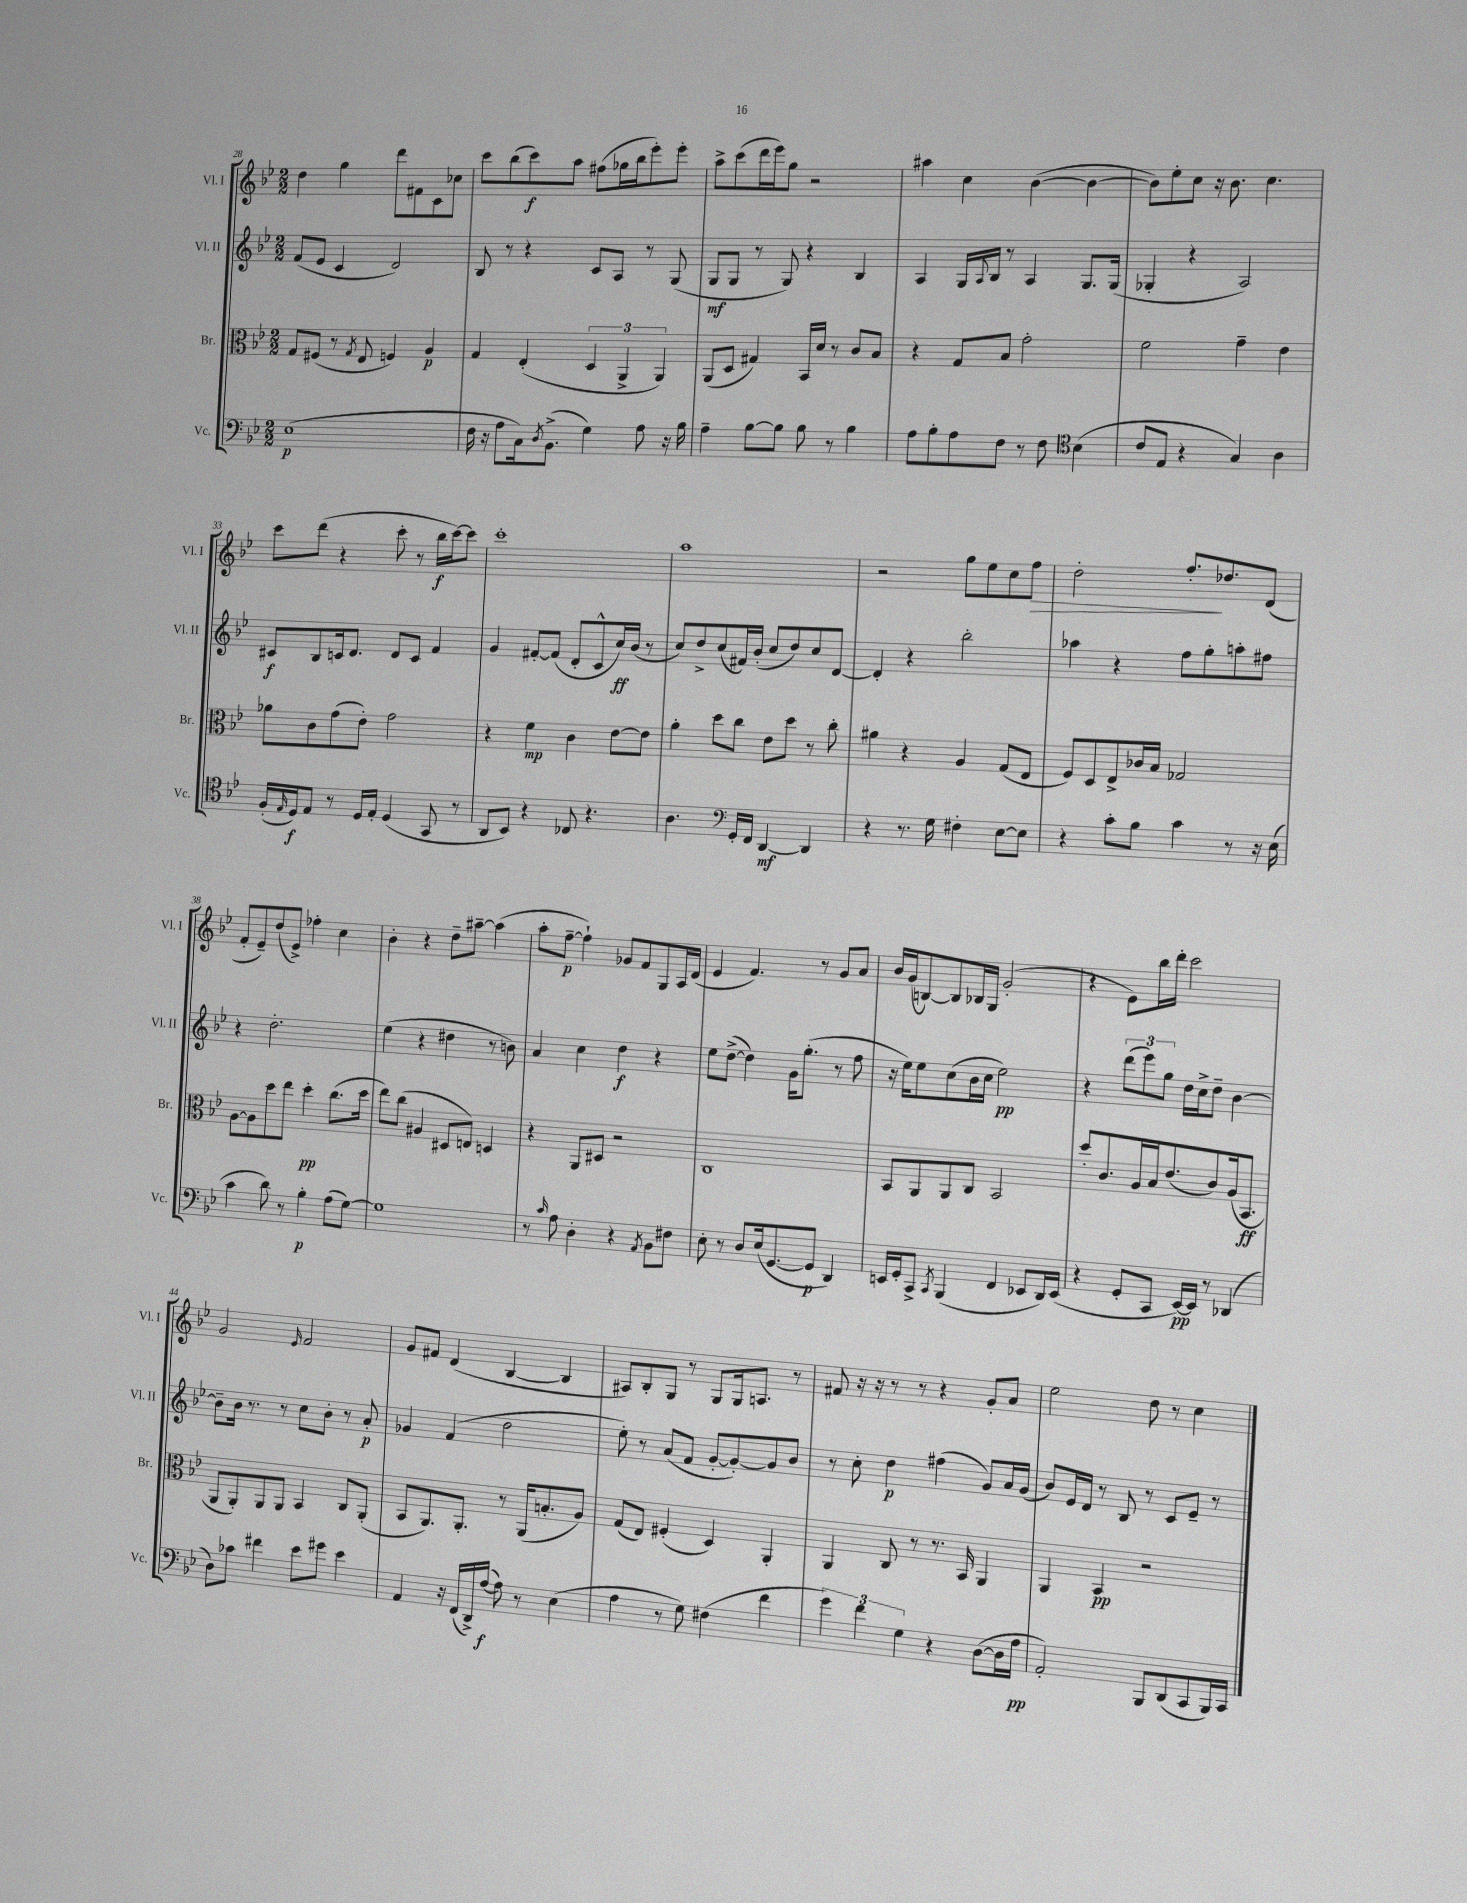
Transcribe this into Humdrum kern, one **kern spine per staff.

**kern	**kern	**kern	**kern
*staff4	*staff3	*staff2	*staff1
*clefF4	*clefC3	*clefG2	*clefG2
*k[b-e-]	*k[b-e-]	*k[b-e-]	*k[b-e-]
*M2/2	*M2/2	*M2/2	*M2/2
(1E-	8G/L	(8f/L	4dd\
.	(8F#/J	8e-/J	.
.	8r	4c/	4gg\
.	8qG/	.	.
.	8E-/	.	.
.	4F/)	2d/)	8ddd\L
.	.	.	8f#\
.	4A/	.	8c\
.	.	.	8cc-\J
=	=	=	=
16F\	4G/	8B-/	8ccc\L
16r	.	.	.
8A\L	.	8r	(8bb-\
16C\k)	(4E-'/	4r	8ccc\)
8qD/	.	.	.
(8.BB-^\J	.	.	.
.	.	.	8aa\J
4G\)	6D/	8c/L	(8ff#\L
.	.	8A/J	16gg-\L
.	6AA^/	.	.
.	.	.	16bb-\J
8A\	.	8r	8eee-'\)
.	6AA/)	.	.
16r	.	(8G/	8eee-'\J
16B-\	.	.	.
=	=	=	=
4A~\	(8AA/L	8G/L	8aa^\L
.	8D/J	8G/J	(8ccc\
[8B-\L	4G#/)	8r	16ddd\L
.	.	.	16eee-\J)
8B-\]J	.	8G/)	8gg\J
8B-\	16BB-/LL	4r	2r
.	16d/JJ	.	.
8r	8r	.	.
4B-\	8c/L	4B-/	.
.	8B-/J	.	.
=	=	=	=
8A\L	4r	4A/	4aa#\
8B-'\	.	.	.
8A\	8G/L	16G/LL	4cc\
.	.	8qqA/	.
.	.	16B-/JJ	.
8F\J	8B-/J	8r	.
8r	2g'\	4A/	([4b-\
8F\	.	.	.
*clefC4	*	*	*
(4B-\	.	8.G/L	4b-\_
.	.	(16G/Jk	.
=	=	=	=
8c/L	2f\	4G-'/	8b-\]L)
8E-/J	.	.	8ee-'\
4r	.	4r	8cc\J
.	.	.	16r
.	.	.	8.b-\
4G/)	4g~\	2A/)	.
.	.	.	4.cc\
4A\	4e-\	.	.
=	=	=	=
(16F'/LL	8a-\L	8c#/L	8ccc\L
16qqE-/	.	.	.
16D/J)	.	.	.
8E-/J	8c\	8B-/	(8ddd\J
8r	(8g\	16c/k	4r
.	.	8.d/J	.
16D/LL	8e-'\J)	.	.
16E-'/JJ	.	.	.
(4D/	2g\	8d/L	8ccc'\
.	.	8c/J	8r
8GG/	.	4f/	16bb-\LL
.	.	.	[16ccc\J)
8r	.	.	8ccc\]J
=	=	=	=
8AA/L	4r	4g/	1ccc'
8BB-/J)	.	.	.
4r	4f\	[8f#'/L	.
.	.	(8f#/]J	.
8C-/	4c\	8d'/L	.
4.r	.	8c^^/	.
.	[8e-\L	16cc/L)	.
.	.	(16b-/JJ	.
.	8e-\]J	8r	.
=	=	=	=
4.A\	4a'\	8cc/L)	1aa
.	.	8dd^/	.
.	8dd\L	(8cc/	.
*clefF4	*	*	*
16GG'/LL	8cc\J	16f#/L)	.
16FF/JJ	.	(16b-'/JJ	.
[4DD/	8e-\L	8cc/L	.
.	8dd\J	8dd/)	.
4DD/]	8r	8cc/	.
.	8cc'\	[8d/J	.
=	=	=	=
4r	4a#\	4d'/]	2r
8.r	4r	4r	.
16G\	.	.	.
4F#'\	4A/	2bb-'\	8gg\L
.	.	.	8ee-\
[8E-\L	(8G/L	.	8cc\
8E-\]J	8E-/J	.	8ff\J
=	=	=	=
4r	8F/L)	4aa-\	2dd'\
.	8D/	.	.
8c'\L	8E-^/	4r	.
8B-\J	16c-/L	.	.
.	16B-/JJ	.	.
4c\	2G-/	8ff\L	8.ff'/L
.	.	8gg'\	.
.	.	.	8.dd-/
8r	.	8aa'\	.
16r	.	8ff#\J	(8d/J
(16E-\	.	.	.
=	=	=	=
4c\	[8A\L	4r	8f'/L
.	8A\]	.	8e-~/)
8d\)	8dd\	2.dd'\	(8dd/
8r	8ee-\J	.	8e-^/J)
4B-'\	4dd'\	.	4ff-'\
(8A\L	(8.cc\L	.	4cc\
[8G\J)	.	.	.
.	16dd\Jk	.	.
=	=	=	=
1G]	8ee-\L)	(4ee-\	4b-'\
.	(8cc\J	.	.
.	4A#/	4r	4r
.	8D#/L	4dd#\	8dd~\L
.	8E/J)	.	[8aa#~\J
.	4D/	8r	(4aa#\]
.	.	8b\)	.
=	=	=	=
8r	4r	4a/	8aa'\L
16qqc/	.	.	.
8A\	.	.	[8ff~\J
4D'\	8AA/L	4cc\	4ff`\])
.	8D#/J	.	.
4r	2r	4dd\	8g-/L
.	.	.	8f/
8qAA/	.	.	.
8BB-\L	.	4r	8G/
8F#\J	.	.	16A/L
.	.	.	(16d/JJ
=	=	=	=
8E-'\	1C	8ee-\L	4e-/
8r	.	([8dd^\J	.
8D/L	.	4dd\])	4.f/)
(16E-/k	.	.	.
[8.GG/	.	.	.
.	.	16g\LK	.
.	.	(8.gg'\J	.
8GG/]J	.	.	8r
4DD/)	.	8r	8g/L
.	.	8ff\	8a/J
=	=	=	=
16EE/LL	8BB-/L	16r	16b-/LL
16GG'/J	.	16ee-\LK)	(16g/J
8CC^/J	8AA/	8ee-\	[8B/)
8qCC/	.	.	.
(4BBB-/	8AA/	(8cc\	8B/]
.	8C/J	16b-\L	16B-/L
.	.	16cc\JJ	16G/JJ
4FF/	2BB-/	2ee-\)	(2g'/
8EE-/L	.	.	.
16DD/L)	.	.	.
(16EE-/JJ	.	.	.
=	=	=	=
4r	8dd'/L	4r	4r
.	8.c/	.	.
8GG'/L	.	(12ddd\L	8e-\L)
.	16A/L	.	.
.	.	12eee-\)	.
8CC/J	16B-/J	.	16bb-\L
.	.	12gg\J	.
.	(8.e-/	.	16ddd'\JJ
[16EE-/LL)	.	16dd\LL	2ccc\
16EE-/]JJ	.	16cc^\J	.
8r	8c/)	8dd~\J	.
(4DD-/	(16A/k	[4b-\	.
.	8.BB-/J	.	.
=	=	=	=
8D\L)	8AA/L	8b-~\]L	2g/
8c-\J	8AA'/)	16b-\Jk	.
.	.	8.r	.
4f#\	8AA/	.	.
.	8AA/J	8r	.
.	.	.	16qqe-/
8e-\L	4BB-/	8cc\L	2f/
8g#\J	.	8b-'\J	.
4e-\	8C/L	8r	.
.	(8AA'/J	8a'/	.
=	=	=	=
4AA/	8BB-/L	4g-/	8g/L
.	8.AA/)	.	8f#/J
16r	.	(4f/	(4d/
(16FF/LL	8.AA'/J	.	.
16DD^/)	.	.	.
([16A/JJ	.	.	.
8A\])	8r	2dd\	[4B-/
8r	(16AA/LK	.	.
.	8.B'/	.	.
(4E-\	.	.	4B-/]
.	8A/J)	.	.
=	=	=	=
4A\	(8G/L	8ee-'\)	8A#/L)
.	8E-/J)	8r	8B-'/
8r	(4F#'/	(8a/L	8G/J
8G\)	.	8f/J	8r
(4F#\	4D/)	[8g'/L	8G/L
.	.	8g'/_)	16G/k
.	.	.	8.A/J
4f\	4AA'/	8g/]	.
.	.	8b-/J	8r
=	=	=	=
6g\)	4AA/	8r	8f#/
.	.	8cc'\	16r
6f\	.	.	.
.	.	.	16r
.	8C/	4dd\	8r
6G\	.	.	.
.	8r	.	8r
4r	8.r	(4ff#\	4r
.	16BB-/	.	.
([8D\L	4AA/	8g/L)	8g'/L
16D\]L	.	16a/L	8a/J
16A\JJ	.	(16g/JJ	.
=	=	=	=
2AA'/)	4AA/	8b-/L)	2ee-\
.	.	16e-/L	.
.	.	16d/JJ	.
.	4BB-/	8r	.
.	.	8B-/	.
8BBB-/L	2r	8r	8dd\
(8DD/	.	8c/L	8r
8CC/	.	8e-~/J	4cc\
16BBB-/L)	.	8r	.
16CC/JJ	.	.	.
==	==	==	==
*-	*-	*-	*-
